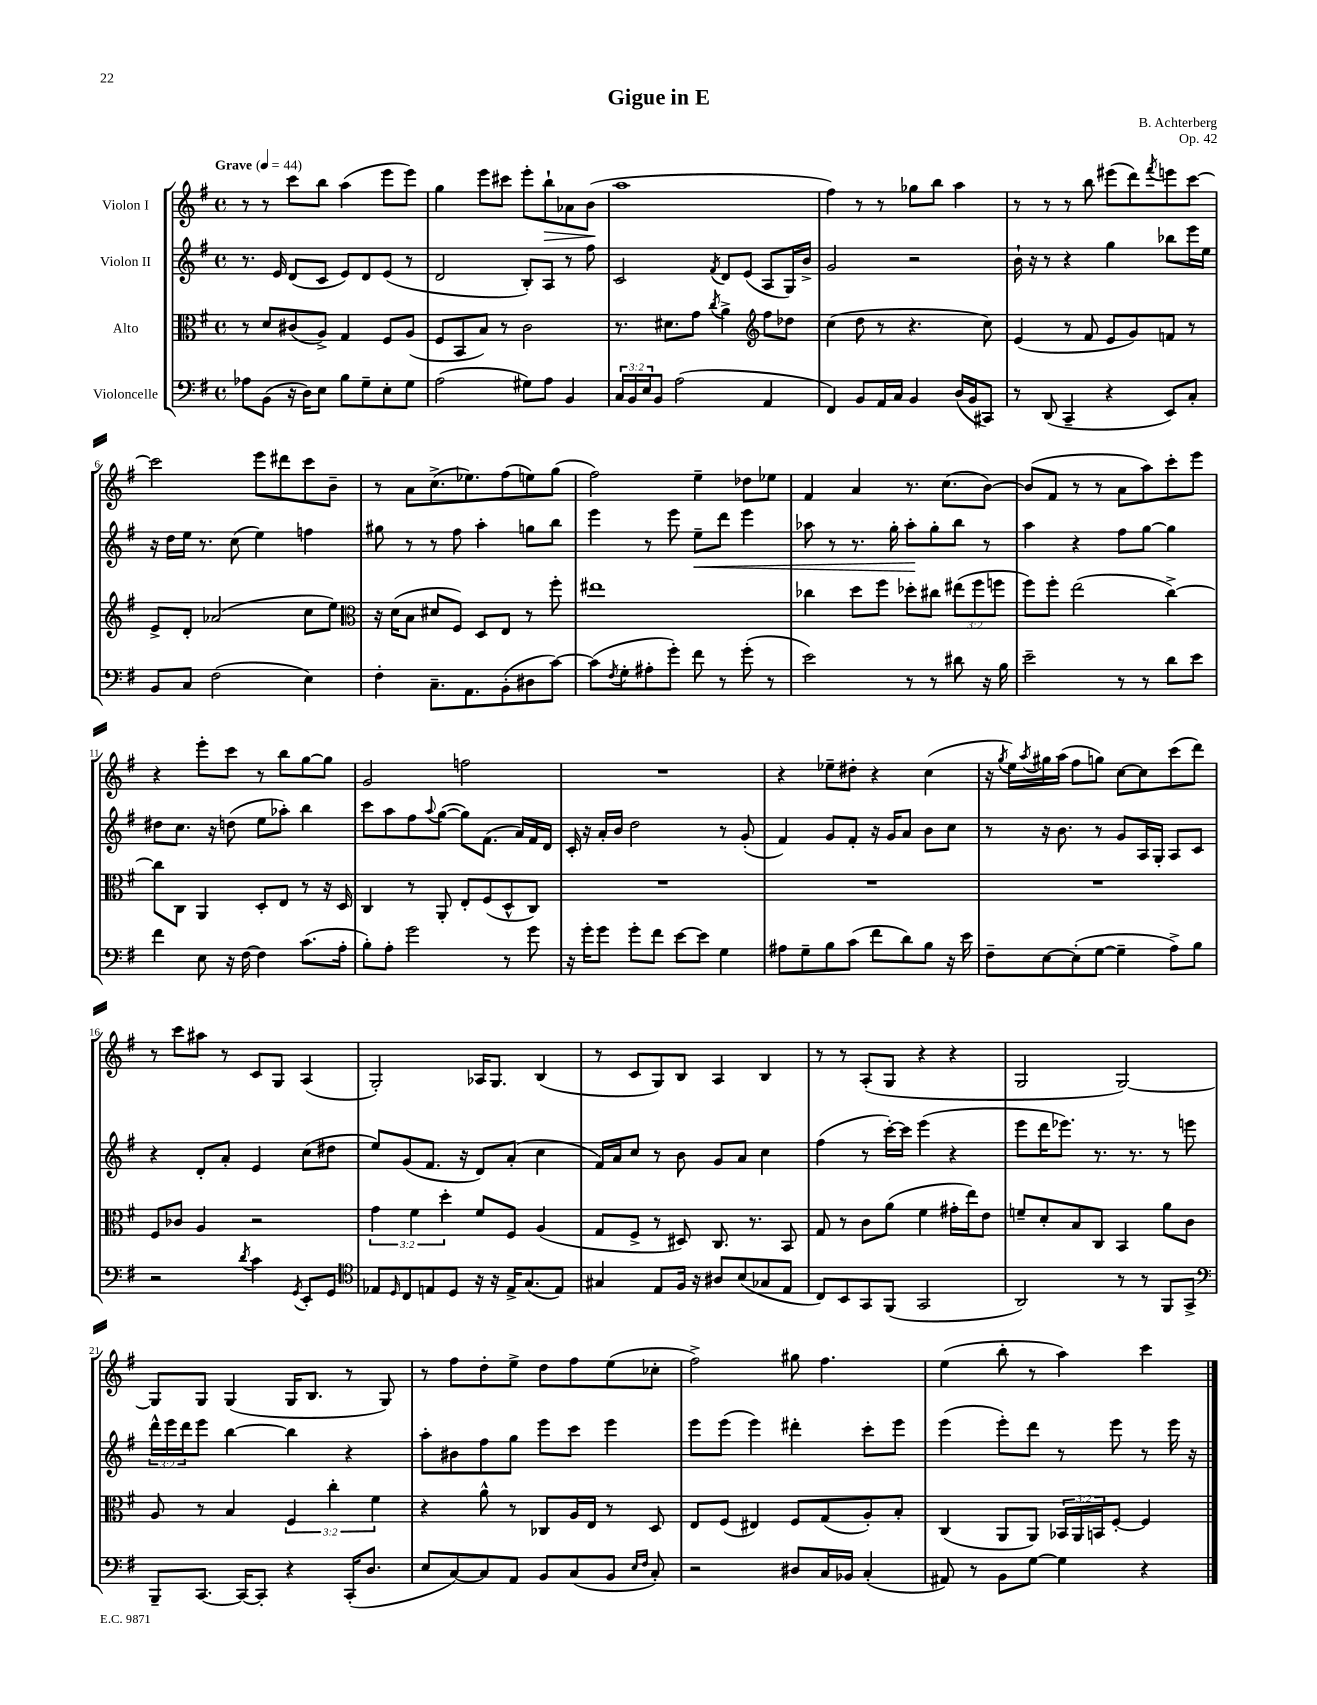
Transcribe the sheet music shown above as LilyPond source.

\header { title = "Gigue in E" composer = "B. Achterberg" opus = "Op. 42" }
<<
\new StaffGroup <<
\new Staff = "s0" \with { instrumentName = "Violon I" } {
    \clef treble \key g \major \defaultTimeSignature \time 4/4 \tempo "Grave" 4 = 44
    r8 r8 c'''8 b''8 a''4( e'''8 e'''8) |
    g''4 e'''8 cis'''8 e'''8-. b''8-!\> aes'8 b'8\!( |
    a''1 |
    fis''4) r8 r8 ges''8 b''8 a''4 |
    r8 r8 r8 b''8 eis'''8( d'''8) \acciaccatura { fis'''8 } e'''8 c'''8~ |
    c'''2 e'''8 dis'''8 c'''8 b'8-- |
    r8 a'8 c''8.->( ees''8.) fis''8( e''8) g''8( |
    fis''2) e''4-- des''8 ees''8 |
    fis'4 a'4 r8. c''8.( b'8~) |
    b'8( fis'8 r8 r8 a'8 a''8) c'''8-. e'''8 |
    r4 e'''8-. c'''8 r8 b''8 g''8~ g''8 |
    g'2 f''2 |
    R1 |
    r4 ees''8-- dis''8-. r4 c''4( |
    r16 \acciaccatura { g''8 } e''16) \acciaccatura { a''8 } gis''16 a''16( fis''8 g''8) c''8~ c''8 c'''8( d'''8) |
    r8 c'''8 ais''8 r8 c'8 g8 a4( |
    g2-.) aes16 g8. b4( |
    r8 c'8 g8) b8 a4 b4 |
    r8 r8 a8-.( g8 r4 r4 |
    g2 g2~) |
    g8 g8 g4( g16 b8. r8 g8) |
    r8 fis''8 d''8-. e''8-> d''8 fis''8 e''8( ces''8-. |
    fis''2->) gis''8 fis''4. |
    e''4( b''8-. r8 a''4) c'''4 \bar "|." |
}
\new Staff = "s1" \with { instrumentName = "Violon II" } {
    \clef treble \key g \major \defaultTimeSignature \time 4/4 \override Staff.TupletNumber.text = #tuplet-number::calc-fraction-text
    r8. e'16 d'8( c'8 e'8) d'8 e'8( r8 |
    d'2 b8-.) a8 r8 fis''8 |
    c'2 \acciaccatura { fis'8 } d'8 e'8( a8 g16) b'16-> |
    g'2 r2 |
    b'16-! r16 r8 r4 g''4 bes''8 e'''16 e''16 |
    r16 d''16 e''16 r8. c''8( e''4) f''4 |
    gis''8 r8 r8 fis''8 a''4-. g''8 b''8 |
    e'''4 r8 e'''8 e''8--\< d'''8 e'''4 |
    aes''8 r8 r8. g''16-. aes''8-.\! g''8-. b''8 r8 |
    a''4 r4 fis''8 g''8~ g''4 |
    dis''8 c''8. r16 d''8( e''8 aes''8-.) b''4 |
    c'''8 a''8 fis''8 \appoggiatura { a''8 } g''8~( g''8) fis'8.( a'16) fis'16 d'16 |
    c'16-. r16 a'16-. b'16 d''2 r8 g'8-.( |
    fis'4) g'8 fis'8-. r16 g'16 a'8 b'8 c''8 |
    r8 r16 b'8. r8 g'8 a16 g16-. a8 c'8 |
    r4 d'8-. a'8-. e'4 c''8( dis''8 |
    e''8) g'8( fis'8. r16 d'8) a'8-.( c''4 |
    fis'16) a'16 c''8 r8 b'8 g'8 a'8 c''4 |
    fis''4( r8 c'''16~-.) c'''16 e'''4( r4 |
    e'''8 d'''16 ees'''8.) r8. r8. r8 e'''8 |
    \tuplet 3/2 { d'''16-^ e'''16 d'''16 } e'''8 b''4~ b''4 r4 |
    a''8-. bis'8 fis''8 g''8 e'''8 c'''8 e'''4 |
    e'''8 e'''8( e'''4) dis'''4-. c'''8-. e'''8 |
    e'''4( e'''8-.) d'''8 r8 e'''8 r8 e'''16 r16 \bar "|." |
}
\new Staff = "s2" \with { instrumentName = "Alto" } {
    \clef alto \key g \major \defaultTimeSignature \time 4/4 \override Staff.TupletNumber.text = #tuplet-number::calc-fraction-text
    r8 d'8 cis'8( a8->) g4 fis8 a8( |
    fis8 b,8 b8) r8 c'2 |
    r8. dis'8. g'8 \acciaccatura { c''8 } a'4-> \clef treble fis''8 des''8 |
    c''4( d''8 r8 r4. c''8) |
    e'4( r8 fis'8 e'8 g'8) f'8 r8 |
    e'8-> d'8-. aes'2( c''8 e''8) |
    \clef alto r16 d'16( b8 dis'8 fis8) d8 e8 r8 fis''8-. |
    eis''1 |
    ces''4 d''8 fis''8 des''8-. cis''8 \tuplet 3/2 { eis''8( fis''8 f''8 } |
    fis''8) fis''8-. e''2( c''4~->) |
    c''8 c8 a,4 d8-. e8 r8 r16 d16 |
    c4 r8 a,8-. e8-. fis8( d8-^ c8) |
    R1 |
    R1 |
    R1 |
    fis8 ces'8 a4 r2 |
    \tuplet 3/2 { g'4 fis'4 d''4-. } fis'8 fis8 a4( |
    g8 fis8-> r8 dis8) c8. r8. b,8 |
    g8 r8 c'8 a'8( fis'4 gis'16-. e''16) e'8 |
    f'8-- d'8-. b8 c8 b,4 a'8 c'8 |
    a8 r8 b4 \tuplet 3/2 { fis4 c''4-. fis'4 } |
    r4 a'8-^ r8 ces8 a16 e16 r8 d8 |
    e8 fis8( eis4) fis8 g8( a8-.) b8-. |
    c4( a,8 a,8) \tuplet 3/2 { bes,16 a,16 b,16 } fis8~-. fis4 \bar "|." |
}
\new Staff = "s3" \with { instrumentName = "Violoncelle" } {
    \clef bass \key g \major \defaultTimeSignature \time 4/4 \override Staff.TupletNumber.text = #tuplet-number::calc-fraction-text
    aes8 b,8( r16 d16) e8 b8 g8-- e8-. g8 |
    a2( gis8) a8 b,4 |
    \tuplet 3/2 { c16 b,16 e16 } b,8 a2( a,4 |
    fis,4) b,8 a,16 c16 b,4 d16( b,16 cis,8) |
    r8 d,8( c,4-- r4 e,8) c8-. |
    b,8 c8 fis2( e4) |
    fis4-. c8.-- a,8. b,8-.( dis8 c'8~) |
    c'8( \acciaccatura { fis8 } g8-. ais8-. g'8-.) fis'8 r8 g'8-.( r8 |
    e'2) r8 r8 dis'8 r16 b16 |
    e'2-- r8 r8 d'8 e'8 |
    fis'4 e8 r16 fis16~ fis4 c'8.( a16-. |
    b8-.) a8-. g'2 r8 g'8 |
    r16 g'16-. g'8 g'8-. fis'8 e'8~ e'8 g4 |
    ais8 g8-- b8 c'8( fis'8 d'8) b8 r16 e'16 |
    fis8-- e8~ e8-.( g8~ g4-- a8->) b8 |
    r2 \acciaccatura { d'8 } c'4 \acciaccatura { g,8 } e,8-. g,8 |
    \clef tenor ees8 \grace { d16 } c8 e8 d8 r16 r16 e16-> g8.( e8) |
    gis4 e8 fis16 r16 ais8 b8( ges8 e8 |
    c8) b,8 g,8 fis,8( g,2 |
    a,2) r8 r8 fis,8 g,8-> |
    \clef bass b,,8-- c,8.~ c,16~ c,8-. r4 c,16-.( d8. |
    e8 c8~) c8 a,8 b,8 c8( b,8 \grace { e16 fis16 } c8-.) |
    r2 dis8 c16 bes,16 c4-.( |
    ais,8) r8 b,8 g8~ g4 r4 \bar "|." |
}
>>
>>
